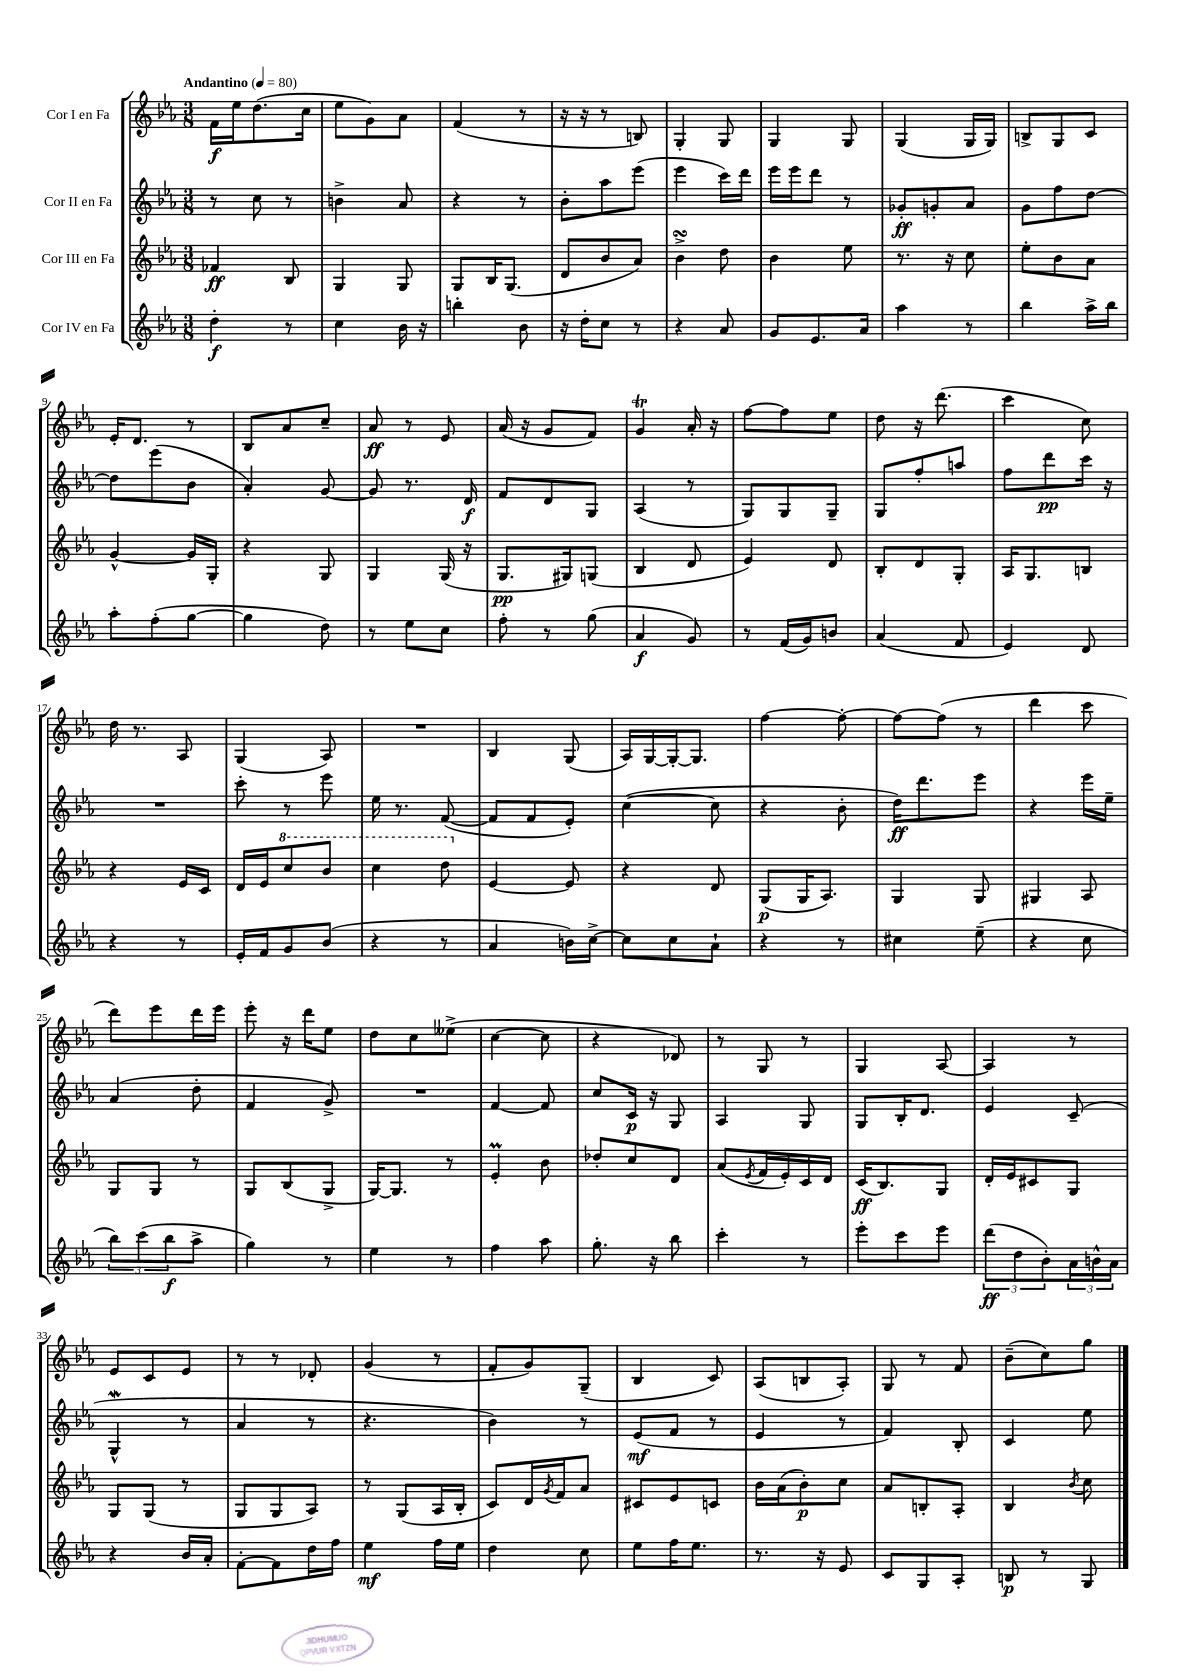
<<
\new StaffGroup <<
\new Staff = "s0" \with { instrumentName = "Cor I en Fa" } {
    \clef treble \key ees \major \numericTimeSignature \time 3/8 \tempo "Andantino" 4 = 80
    f'16\f ees''16 d''8.( c''16 |
    ees''8 g'8) aes'8 |
    f'4( r8 |
    r16 r16 r8 b8) |
    g4-. g8 |
    g4 g8 |
    g4( g16 g16) |
    b8-> g8 c'8 |
    ees'16-. d'8. r8 |
    bes8 aes'8 c''8-- |
    aes'8\ff r8 ees'8 |
    aes'16( r16 g'8 f'8) |
    g'4\trill aes'16-. r16 |
    f''8~ f''8 ees''8 |
    d''8 r16 d'''8.( |
    c'''4 c''8) |
    d''16 r8. aes8 |
    g4( aes8) |
    R4. |
    bes4 g8( |
    aes16) g16~ g16~-. g8. |
    f''4~ f''8~-. |
    f''8~ f''8( r8 |
    d'''4 c'''8 |
    d'''8) ees'''8 d'''16 ees'''16 |
    ees'''8-. r16 d'''16 ees''8 |
    d''8 c''8 eeses''8->( |
    c''4~ c''8 |
    r4 des'8) |
    r8 g8 r8 |
    g4 aes8~ |
    aes4 r8 |
    ees'8 c'8 ees'8 |
    r8 r8 des'8-. |
    g'4( r8 |
    f'8-. g'8) g8--( |
    bes4 c'8) |
    aes8( b8 aes8-.) |
    g8 r8 f'8 |
    bes'8--( c''8) g''8 \bar "|." |
}
\new Staff = "s1" \with { instrumentName = "Cor II en Fa" } {
    \clef treble \key ees \major \numericTimeSignature \time 3/8
    r8 c''8 r8 |
    b'4-> aes'8 |
    r4 r8 |
    bes'8-. aes''8 ees'''8( |
    ees'''4 c'''16) d'''16 |
    ees'''16 ees'''16 d'''8 r8 |
    ges'8-.\ff g'8-. aes'8 |
    g'8 f''8 d''8~ |
    d''8 ees'''8( bes'8 |
    aes'4-.) g'8~ |
    g'8 r8. d'16\f |
    f'8 d'8 g8 |
    aes4( r8 |
    g8) g8 g8-- |
    g8 f''8-. a''8 |
    f''8 d'''8\pp c'''16 r16 |
    R4. |
    c'''8-. r8 ees'''8 |
    ees''16 r8. f'8~( |
    f'8 f'8 ees'8-.) |
    c''4~( c''8 |
    r4 bes'8-. |
    d''16\ff) d'''8. ees'''8 |
    r4 ees'''16 ees''16-- |
    aes'4( d''8-. |
    f'4 g'8->) |
    R4. |
    f'4~ f'8 |
    c''8 c'16\p r16 g8 |
    aes4 g8 |
    g8 bes16-. d'8. |
    ees'4 c'8--( |
    g4-^\mordent r8 |
    aes'4 r8 |
    r4. |
    bes'4) r8 |
    ees'8\mf( f'8 r8 |
    ees'4 r8 |
    f'4) bes8-. |
    c'4 ees''8 \bar "|." |
}
\new Staff = "s2" \with { instrumentName = "Cor III en Fa" } {
    \clef treble \key ees \major \numericTimeSignature \time 3/8
    fes'4\ff bes8 |
    g4 g8 |
    g8 bes16 g8.( |
    d'8 bes'8 aes'8) |
    bes'4->\turn d''8 |
    bes'4 ees''8 |
    r8. r16 c''8 |
    ees''8-. bes'8 aes'8 |
    g'4~-^ g'16 g16-. |
    r4 g8 |
    g4 g16( r16 |
    g8.\pp gis16) g8( |
    bes4 d'8 |
    ees'4) d'8 |
    bes8-. d'8 g8-. |
    aes16 g8. b8 |
    r4 ees'16 c'16 |
    d'16 ees'16 \ottava #1 c'''8 bes''8 |
    c'''4 d'''8 \ottava #0 |
    ees'4~ ees'8 |
    r4 d'8 |
    g8\p( g16 aes8.) |
    g4 g8 |
    gis4 aes8 |
    g8 g8 r8 |
    g8 bes8( g8-> |
    g16~) g8. r8 |
    ees'4-.\prall bes'8 |
    des''8-. c''8 d'8 |
    aes'8( \acciaccatura { ees'8 } f'16 ees'16-.) c'16 d'16 |
    c'16\ff( bes8.) g8 |
    d'16-. ees'16 cis'8 g8 |
    g8 g8( r8 |
    g8 g8 aes8) |
    r8 g8( aes16 bes16-. |
    c'8) d'16 \acciaccatura { g'8 } f'16 aes'8 |
    cis'8 ees'8 c'8 |
    bes'16 aes'16( bes'8-.\p) c''8 |
    aes'8 b8-. aes8-. |
    bes4 \acciaccatura { bes'8 } c''8 \bar "|." |
}
\new Staff = "s3" \with { instrumentName = "Cor IV en Fa" } {
    \clef treble \key ees \major \numericTimeSignature \time 3/8
    d''4-.\f r8 |
    c''4 bes'16 r16 |
    b''4-. bes'8 |
    r16 d''16-. c''8 r8 |
    r4 aes'8 |
    g'8 ees'8. aes'16 |
    aes''4 r8 |
    bes''4 aes''16-> bes''16 |
    aes''8-. f''8-.( g''8~ |
    g''4 d''8) |
    r8 ees''8 c''8 |
    f''8-. r8 g''8( |
    aes'4\f g'8) |
    r8 f'16( g'16) b'8 |
    aes'4( f'8 |
    ees'4) d'8 |
    r4 r8 |
    ees'16-. f'16 g'8 bes'8( |
    r4 r8 |
    aes'4 b'16) c''16~-> |
    c''8 c''8 aes'8-! |
    r4 r8 |
    cis''4 ees''8--( |
    r4 c''8 |
    \tuplet 3/2 { bes''8) c'''8( bes''8\f } aes''8-> |
    g''4) r8 |
    ees''4 r8 |
    f''4 aes''8 |
    g''8.-. r16 bes''8 |
    c'''4-. r8 |
    ees'''8-. c'''8 ees'''8 |
    \tuplet 3/2 { d'''8\ff( d''8 bes'8-.) } \tuplet 3/2 { aes'16 b'16-^ aes'16 } |
    r4 bes'16 aes'16-. |
    f'8~-. f'8 d''16 f''16 |
    ees''4\mf f''16 ees''16 |
    d''4 c''8 |
    ees''8 f''16 ees''8. |
    r8. r16 ees'8 |
    c'8 g8 aes8-. |
    b8\p r8 g8 \bar "|." |
}
>>
>>
